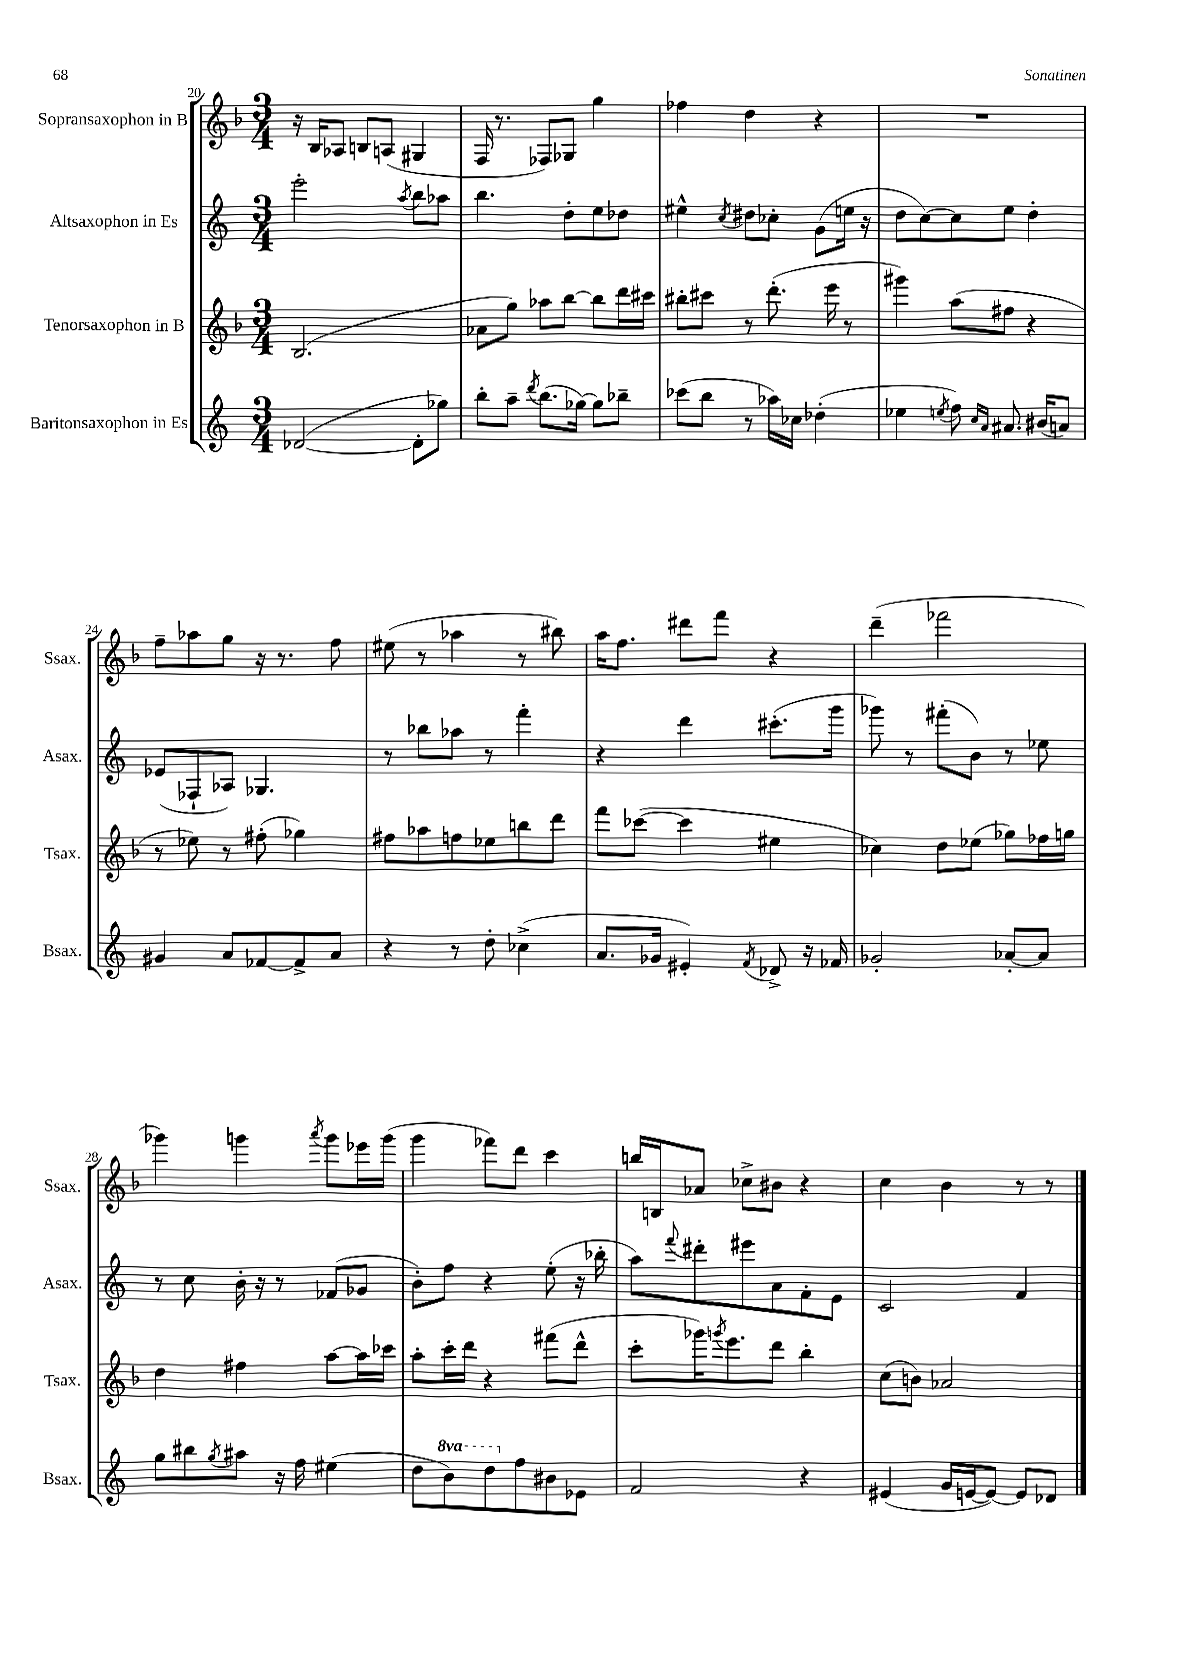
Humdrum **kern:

**kern	**kern	**kern	**kern
*part4	*part3	*part2	*part1
*staff4	*staff3	*staff2	*staff1
*I"Baritonsaxophon in Es	*I"Tenorsaxophon in B	*I"Altsaxophon in Es	*I"Sopransaxophon in B
*I'Bsax.	*I'Tsax.	*I'Asax.	*I'Ssax.
*clefG2	*clefG2	*clefG2	*clefG2
*k[]	*k[b-]	*k[]	*k[b-]
*M3/4	*M3/4	*M3/4	*M3/4
=20	=20	=20	=20
([2d-X/	(2.B-/	2eee'\	16r
.	.	.	16B-/KL
.	.	.	8A-X/J
.	.	.	8Bn/L
.	.	.	(8An/J
.	.	8qaa/	.
8d-'\L]	.	8bb\L	4G#X/
8gg-X\J)	.	8aa-X\J	.
=21	=21	=21	=21
8bb'\L	8a-X\L	4.bb\	16F/
.	.	.	8.r
8aa~\J	8gg\J)	.	.
8qddd/	.	.	.
(8.bb\L	8aa-X\L	.	8F-X/L)
.	[8bb-\J	8dd'\L	8G-X/J
[16gg-X\Jk)	.	.	.
8gg-\L]	8bb-\L]	8ee\	4gg\
8bb-X~\J	16ddd\L	8dd-X\J	.
.	16ccc#X\JJ	.	.
=22	=22	=22	=22
(8ccc-X\L	8bb#X'\L	4ee#X^^\	4ff-X\
8bb\J	8ccc#X\J	.	.
.	.	8qcc/	.
8r	8r	8dd#X\L	4dd\
16aa-X\LL)	(8.ddd'\	8cc-X'\J	.
16cc-X\JJ	.	.	.
(4dd-X'\	.	(8g\L	4r
.	16eee\	.	.
.	8r	16een\Jk	.
.	.	16r	.
=23	=23	=23	=23
4ee-X\	4ggg#X\)	8dd\L	2.r
.	.	[8cc\)	.
8qeen/	.	.	.
8ff\)	(8aa\L	8cc\]	.
16qqcc/LL	.	.	.
16qqa/JJ	.	.	.
8.a#X/	8ff#X\J	8ee\J	.
.	4r	4dd'\	.
(16b#X/KL	.	.	.
8an/J)	.	.	.
!!LO:LB:g=z
=24	=24	=24	=24
4g#X/	8r	(8e-X/L	8ff~\L
.	8ee-X\)	8F-X`/	8aa-X\
8a/L	8r	8A-X/J)	8gg\J
[8f-X/	(8ff#X'\	4.G-X/	16r
.	.	.	8.r
8f-^/]	4gg-X\)	.	.
8a/J	.	.	8ff\
=25	=25	=25	=25
4r	8ff#X\L	8r	(8ee#X\
.	8aa-X\	8bb-X\L	8r
8r	8ffn\	8aa-X\J	4aa-X\
8dd'\	8ee-X\	8r	.
(4cc-X^\	8bbn\	4fff'\	8r
.	8ddd\J	.	8bb#X\)
=26	=26	=26	=26
8.a/L	8fff\L	4r	16aa\KL
.	.	.	8.ff\J
.	([8ccc-X\J	.	.
16g-X/Jk	.	.	.
4e#X'/)	4ccc-\]	4ddd\	8ddd#X\L
.	.	.	8fff\J
8qf/	.	.	.
8d-X^/	4ee#X\	(8.ccc#X'\L	4r
16r	.	.	.
16f-X/	.	16ggg\Jk	.
=27	=27	=27	=27
2g-X'/	4cc-X\)	8ggg-X\)	(4ddd~\
.	.	8r	.
.	8dd\L	(8fff#X'\L	2fff-X\
.	(8ee-X\J	8b\J)	.
[8a-X'/L	8gg-X\L)	8r	.
8a-/J]	16ff-X\L	8ee-X\	.
.	16ggn\JJ	.	.
!!LO:LB:g=z
=28	=28	=28	=28
8gg\L	4dd\	8r	4ggg-X\)
8bb#X\	.	8cc\	.
8qgg/	.	.	.
8aa#X\J	4ff#X\	16b'\	4gggn\
.	.	16r	.
16r	.	8r	.
16ff\	.	.	.
.	.	.	8qaaa/
(4ee#X\	[8aa\L	(8f-X/L	8ggg\L
.	16aa\L]	8g-X/J	16eee-X\L
.	16ccc-X\JJ	.	(16ggg\JJ
=29	=29	=29	=29
8dd\L	8aa'\L	8b'\L)	4ggg\
*8va	*	*	*
8bb\)	16ccc'\L	8ff\J	.
.	16ddd\JJ	.	.
8ddd\	4r	4r	8fff-X\L)
*X8va	*	*	*
8ff\	.	.	8ddd\J
8b#X\	(8fff#X\L	(8ee'\	4ccc\
8e-X\J	8ddd^^\J	16r	.
.	.	16bb-X'\	.
=30	=30	=30	=30
2f/	8ccc'\L	8aa\L)	16bbn/LL
.	.	.	16Bn/J
.	.	8qqfff/	.
.	16ggg-X\K)	8ddd#X'\	8a-X/J
.	8qgggn/	.	.
.	8.eee\	.	.
.	.	8eee#X\	8cc-X^\L
.	8ddd\J	8a\	8b#X\J
4r	4bb-'\	8f'\	4r
.	.	8e\J	.
=31	=31	=31	=31
(4e#X/	(8cc\L	2c/	4cc\
.	8bn\J)	.	.
16g/LL	2a-X/	.	4b-\
[16en/J	.	.	.
8e/J_)	.	.	.
8e/L]	.	4f/	8r
8d-X/J	.	.	8r
==	==	==	==
*-	*-	*-	*-
